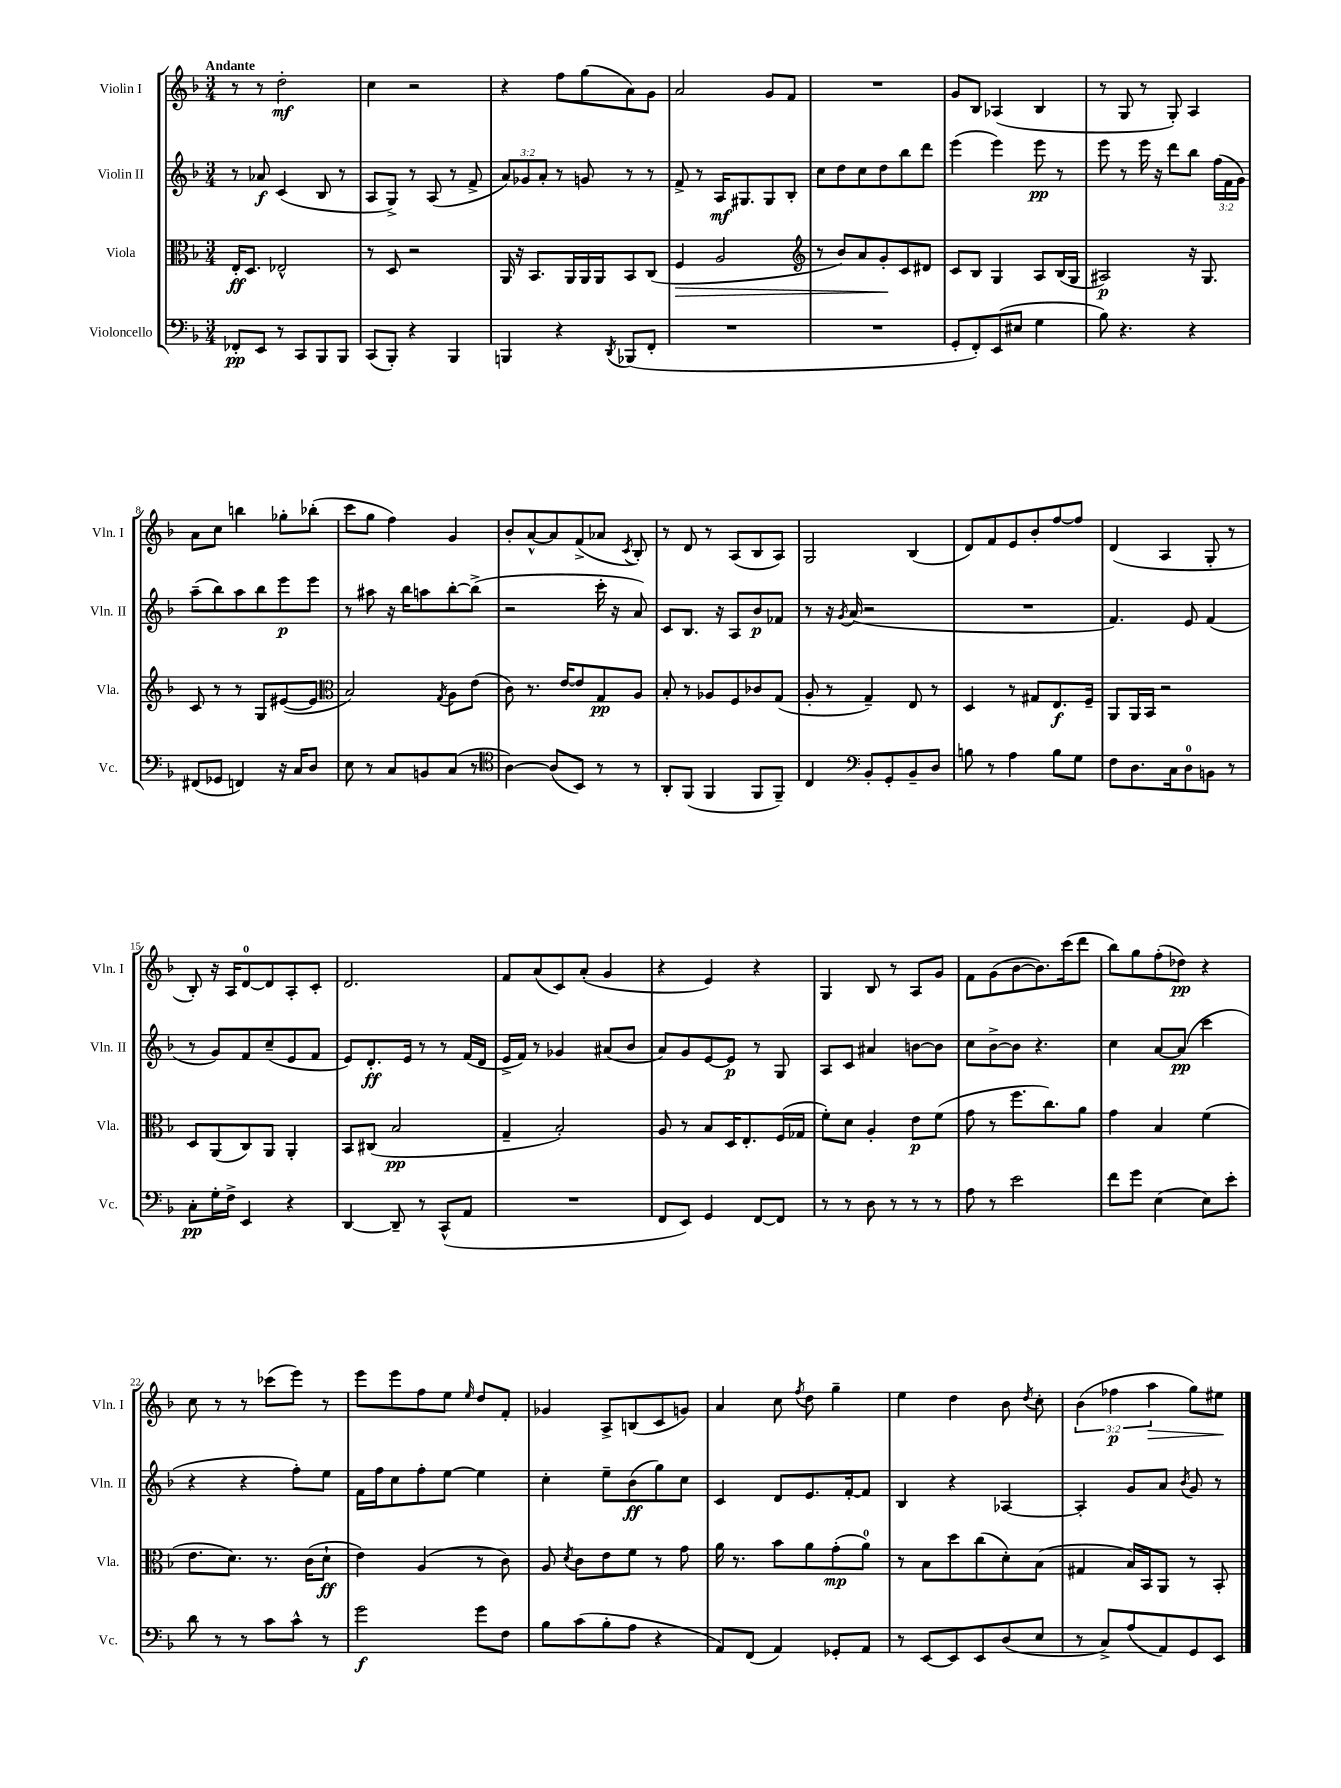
<<
\new StaffGroup <<
\new Staff = "s0" \with { instrumentName = "Violin I" shortInstrumentName = "Vln. I" } {
    \clef treble \key f \major \numericTimeSignature \time 3/4 \override Staff.TupletNumber.text = #tuplet-number::calc-fraction-text \tempo "Andante"
    \autoBeamOff r8 r8 d''2-.\mf |
    c''4 r2 |
    r4 f''8[ g''8( a'8) g'8] |
    a'2 g'8[ f'8] |
    R2. |
    g'8[ bes8] aes4( bes4 |
    r8 g8 r8 g8-.) a4 |
    a'8[ c''8] b''4 ges''8[-. bes''8]-.( |
    c'''8[ g''8] f''4) g'4 |
    bes'8[-. a'8~-^ a'8 f'8->( aes'8] \acciaccatura { c'8 } bes8-.) |
    r8 d'8 r8 a8[( bes8 a8]) |
    g2 bes4( |
    d'8[) f'8 e'8 bes'8-. f''8~ f''8] |
    d'4( a4 g8-. r8 |
    bes8-.) r16 a16[ d'8-0~ d'8 a8-. c'8]-. |
    d'2. |
    f'8[ a'8( c'8) a'8]-.( g'4 |
    r4 e'4) r4 |
    g4 bes8 r8 a8[ g'8] |
    f'8[ g'8( bes'8~ bes'8.) c'''16( d'''8] |
    bes''8[) g''8 f''8-.( des''8]\pp) r4 |
    c''8 r8 r8 ces'''8[( e'''8]) r8 |
    e'''8[ e'''8 f''8 e''8] \grace { e''16 } d''8[ f'8]-. |
    ges'4 a8[-> b8( c'8 g'8]) |
    a'4 c''8 \acciaccatura { f''8 } d''8 g''4-- |
    e''4 d''4 bes'8 \acciaccatura { d''8 } c''8-. |
    \tuplet 3/2 { bes'4( fes''4\p a''4\> } g''8[) eis''8]\! \bar "|." |
}
\new Staff = "s1" \with { instrumentName = "Violin II" shortInstrumentName = "Vln. II" } {
    \clef treble \key f \major \numericTimeSignature \time 3/4 \override Staff.TupletNumber.text = #tuplet-number::calc-fraction-text
    \autoBeamOff r8 aes'8\f c'4( bes8 r8 |
    a8[ g8]->) r8 a8( r8 f'8-> |
    \tuplet 3/2 { a'8[) ges'8 a'8]-. } r8 g'8 r8 r8 |
    f'8-> r8 a16[\mf gis8. gis8 bes8]-. |
    c''8[ d''8 c''8 d''8 bes''8 d'''8] |
    e'''4( e'''4) e'''8\pp r8 |
    e'''8 r8 e'''16 r16 d'''8[ bes''8] \tuplet 3/2 { f''16[( f'16 g'16]) } |
    a''8[--( bes''8) a''8 bes''8 e'''8\p e'''8] |
    r8 ais''8 r16 bes''16[ a''8 bes''8~-. bes''8]->( |
    r2 c'''16-. r16 a'8) |
    c'8[ bes8.] r16 a8[ bes'8\p fes'8] |
    r8 r16 \acciaccatura { g'8 } a'16( r2 |
    R2. |
    f'4.) e'8 f'4( |
    r8 g'8[) f'8 c''8--( e'8 f'8] |
    e'8[) d'8.-.\ff e'16] r8 r8 f'16[( d'16] |
    e'16[-> f'16]) r8 ges'4 ais'8[( bes'8] |
    a'8[) g'8 e'8~ e'8]\p r8 g8 |
    a8[ c'8] ais'4 b'8[~ b'8] |
    c''8[ bes'8~-> bes'8] r4. |
    c''4 a'8[~ a'8]\pp( c'''4 |
    r4 r4 f''8[-.) e''8] |
    f'16[ f''16 c''8 f''8-. e''8]~ e''4 |
    c''4-. e''8[-- bes'8\ff( g''8) c''8] |
    c'4 d'8[ e'8. f'16~-. f'8] |
    bes4 r4 aes4~ |
    aes4-. g'8[ a'8] \acciaccatura { bes'8 } g'8 r8 \bar "|." |
}
\new Staff = "s2" \with { instrumentName = "Viola" shortInstrumentName = "Vla." } {
    \clef alto \key f \major \numericTimeSignature \time 3/4
    \autoBeamOff e16[-.\ff d8.] ees2-^ |
    r8 d8 r2 |
    a,16 r16 bes,8.[ a,16 a,16 a,16 bes,8 c8]( |
    f4\> a2 |
    \clef treble r8 bes'8[) a'8 g'8-.\! c'8 dis'8] |
    c'8[ bes8] g4 a8[ bes16( g16] |
    ais2\p) r16 g8. |
    c'8 r8 r8 g8[ eis'8~( eis'8] |
    \clef alto bes2) \acciaccatura { g8 } a8[ e'8]( |
    c'8) r8. e'16[~ e'8 g8\pp a8] |
    bes8-. r8 aes8[ f8 ces'8 g8]( |
    a8-. r8 g4--) e8 r8 |
    d4 r8 gis8[ e8.\f f16]-- |
    a,8[ a,16 bes,16] r2 |
    d8[ a,8( c8) a,8] a,4-. |
    bes,8[ cis8]( bes2\pp |
    g4-- bes2-.) |
    a8 r8 bes8[ d16 e8.-. f16( ges16] |
    f'8[-.) d'8] a4-. e'8[\p f'8]( |
    g'8 r8 f''8.[ c''8.) a'8] |
    g'4 bes4 f'4( |
    e'8.[ d'8.]) r8. c'16[( d'8]-!\ff |
    e'4) a4( r8 c'8) |
    a8 \acciaccatura { d'8 } c'8[ e'8 f'8] r8 g'8 |
    a'16 r8. bes'8[ a'8 g'8-.\mp( a'8]-0) |
    r8 bes8[ d''8 c''8( d'8-.) bes8]( |
    gis4 bes16[) bes,16 a,8] r8 bes,8-. \bar "|." |
}
\new Staff = "s3" \with { instrumentName = "Violoncello" shortInstrumentName = "Vc." } {
    \clef bass \key f \major \numericTimeSignature \time 3/4
    \autoBeamOff fes,8[-.\pp e,8] r8 c,8[ bes,,8 bes,,8] |
    c,8[( bes,,8]-.) r4 bes,,4 |
    b,,4 r4 \acciaccatura { d,8 } bes,,8[( f,8]-. |
    R2. |
    R2. |
    g,8[-. f,8-.) e,8( eis8] g4 |
    bes8) r4. r4 |
    fis,8[( ges,8] f,4) r16 c16[ d8] |
    e8 r8 c8[ b,8 c8]( r8 |
    \clef tenor a4~) a8[( bes,8]) r8 r8 |
    a,8[-. f,8]( f,4 f,8[ f,8]--) |
    c4 \clef bass bes,8[-. g,8-. bes,8-- d8] |
    b8 r8 a4 b8[ g8] |
    f8[ d8. c16 d8-0 b,8] r8 |
    c8[-.\pp g16-. f16]-> e,4 r4 |
    d,4~ d,8-- r8 c,8[-^( a,8] |
    R2. |
    f,8[ e,8]) g,4 f,8[~ f,8] |
    r8 r8 d8 r8 r8 r8 |
    a8 r8 e'2 |
    f'8[ g'8] e4( e8[) e'8]-. |
    d'8 r8 r8 c'8[ c'8]-^ r8 |
    g'2\f g'8[ f8] |
    bes8[ c'8( bes8-. a8] r4 |
    a,8[) f,8]( a,4) ges,8[-. a,8] |
    r8 e,8[~ e,8 e,8 d8( e8] |
    r8 c8[->) a8( a,8) g,8 e,8] \bar "|." |
}
>>
>>
